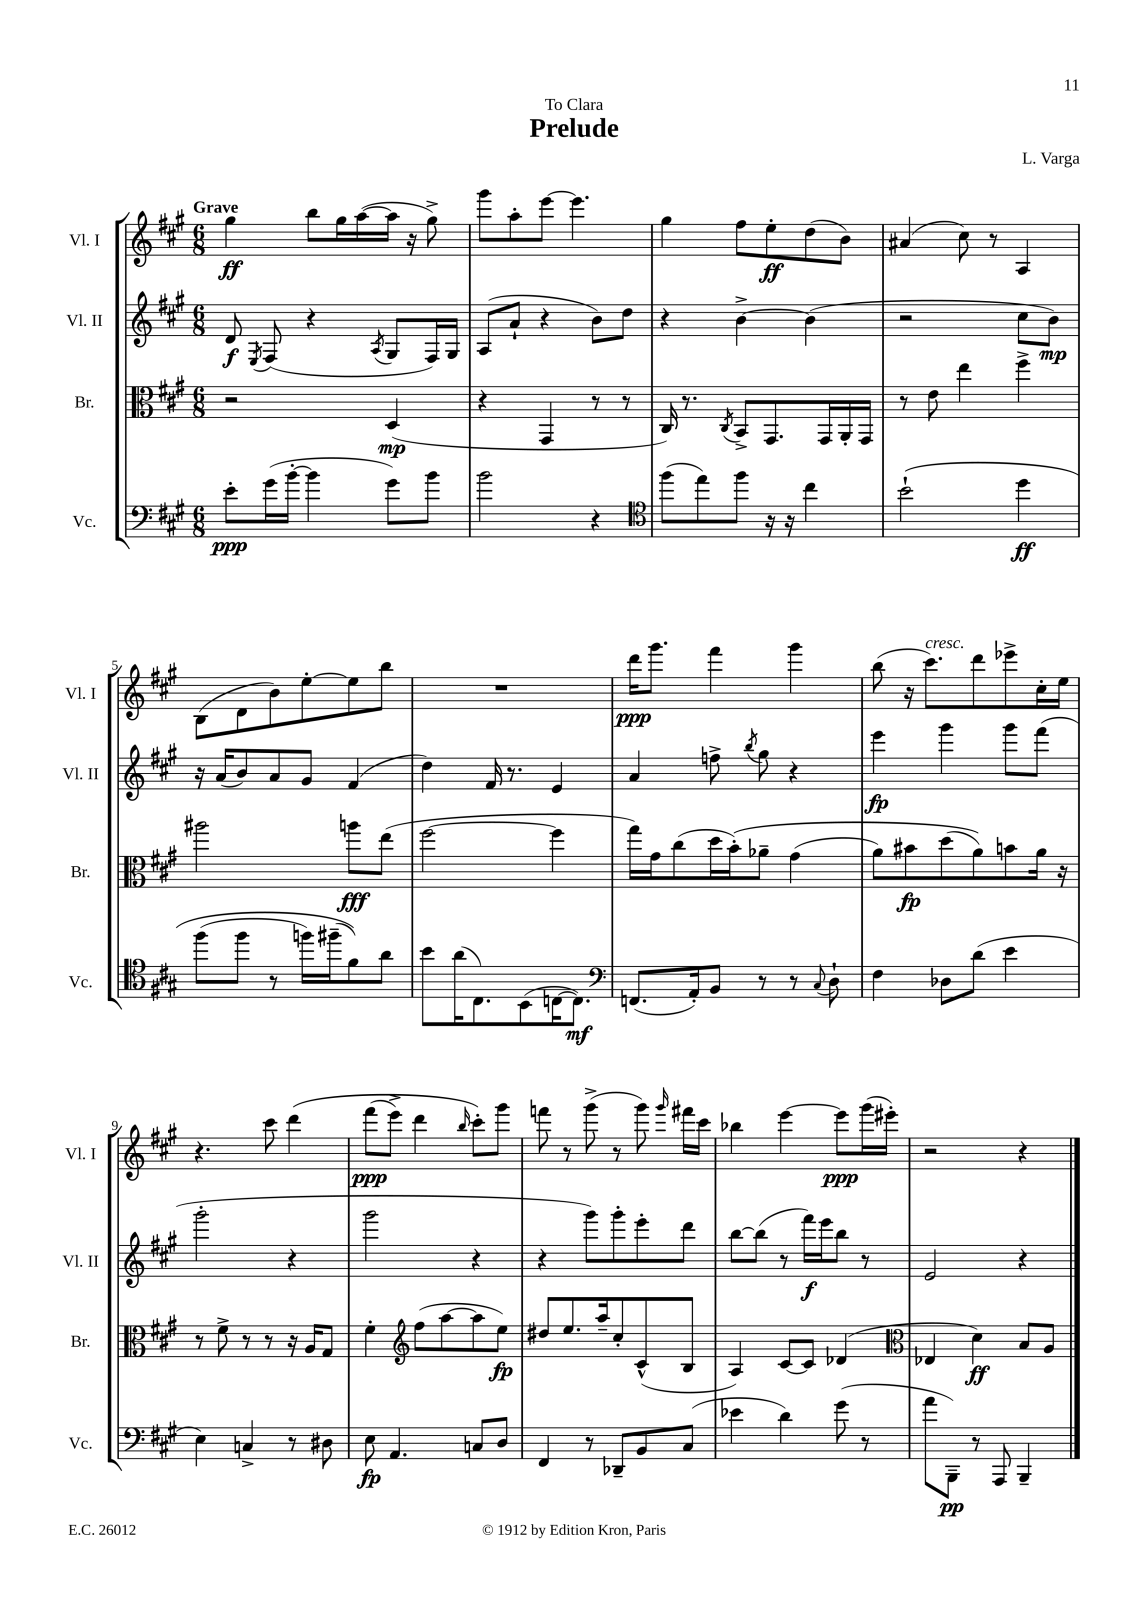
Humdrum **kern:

**kern	**dynam	**kern	**dynam	**kern	**dynam	**kern	**dynam
*part4	*part4	*part3	*part3	*part2	*part2	*part1	*part1
*staff4	*staff4	*staff3	*staff3	*staff2	*staff2	*staff1	*staff1
*I"Vc.	*	*I"Br.	*	*I"Vl. II	*	*I"Vl. I	*
*I'Vc.	*	*I'Br.	*	*I'Vl. II	*	*I'Vl. I	*
*clefF4	*	*clefC3	*	*clefG2	*	*clefG2	*
*k[f#c#g#]	*	*k[f#c#g#]	*	*k[f#c#g#]	*	*k[f#c#g#]	*
*M6/8	*	*M6/8	*	*M6/8	*	*M6/8	*
=1	=1	=1	=1	=1	=1	=1	=1
!	!	!	!	!	!	!LO:TX:a:B:t=Grave	!
8e'\L	ppp	2r	.	8d/	f	4gg#\	ff
.	.	.	.	8qE/	.	.	.
(16g#\L	.	.	.	(8F#/	.	.	.
[16b'\JJ	.	.	.	.	.	.	.
4b\]	.	.	.	4r	.	8bb\L	.
.	.	.	.	.	.	16gg#\L	.
.	.	.	.	.	.	([16aa\	.
.	.	.	.	8qA/	.	.	.
8g#\L)	.	(4D/	mp	8G#/L	.	16aa\JJ]	.
.	.	.	.	.	.	16r	.
8b\J	.	.	.	16F#/L)	.	8gg#^\)	.
.	.	.	.	16G#/JJ	.	.	.
=2	=2	=2	=2	=2	=2	=2	=2
2b\	.	4r	.	(8A/L	.	8ggg#\L	.
.	.	.	.	8a`/J	.	8aa'\	.
.	.	4GG#/	.	4r	.	[8eee\J	.
.	.	.	.	.	.	4.eee\]	.
4r	.	8r	.	8b\L)	.	.	.
.	.	8r	.	8dd\J	.	.	.
=3	=3	=3	=3	=3	=3	=3	=3
*clefC4	*	*	*	*	*	*	*
(8ff#\L	.	16C#/)	.	4r	.	4gg#\	.
.	.	8.r	.	.	.	.	.
8ee\)	.	.	.	.	.	.	.
.	.	8qC#/	.	.	.	.	.
8ff#\J	.	8BB^/L	.	[4b^\	.	8ff#\L	.
16r	.	8.GG#/	.	.	.	8ee'\	ff
16r	.	.	.	.	.	.	.
4cc#\	.	.	.	(4b\]	.	(8dd\	.
.	.	16GG#/L	.	.	.	.	.
.	.	16AA'/	.	.	.	8b\J)	.
.	.	16GG#/JJ	.	.	.	.	.
=4	=4	=4	=4	=4	=4	=4	=4
(2b`\	.	8r	.	2r	.	(4a#X/	.
.	.	8e\	.	.	.	.	.
.	.	4ee\	.	.	.	8cc#\)	.
.	.	.	.	.	.	8r	.
4dd\	ff	4ff#^\	.	8cc#\L	.	4A/	.
.	.	.	.	8b\J)	mp	.	.
!!LO:LB:g=z
=5	=5	=5	=5	=5	=5	=5	=5
(8ff#\L	.	2aa#X\	.	16r	.	(8B\L	.
.	.	.	.	(16a/KL	.	.	.
8ff#\J	.	.	.	8b/)	.	8d\	.
8r	.	.	.	8a/	.	8b\)	.
16ffn\LL)	.	.	.	8g#/J	.	[8ee'\	.
(16ff#X~\J	.	.	.	.	.	.	.
8f#\))	.	8aan\L	fff	(4f#/	.	8ee\]	.
8a\J	.	(8ee\J	.	.	.	8bb\J	.
=6	=6	=6	=6	=6	=6	=6	=6
8b\L	.	[2ff#\	.	4dd\)	.	2.r	.
(16a\K	.	.	.	.	.	.	.
8.C#\)	.	.	.	.	.	.	.
.	.	.	.	16f#/	.	.	.
.	.	.	.	8.r	.	.	.
(8BB\	.	.	.	.	.	.	.
[16Cn\K	.	4ff#\]	.	4e/	.	.	.
8.C\J])	mf	.	.	.	.	.	.
=7	=7	=7	=7	=7	=7	=7	=7
*clefF4	*	*	*	*	*	*	*
(8.FFn/L	.	16gg#\LL)	.	4a/	.	16ddd\KL	ppp
.	.	16g#\J	.	.	.	8.ggg#\J	.
.	.	(8cc#\	.	.	.	.	.
16AA'/k)	.	.	.	.	.	.	.
8BB/J	.	16dd\L	.	8ffn^\	.	4fff#\	.
.	.	(16b'\J)	.	.	.	.	.
.	.	.	.	8qbb/	.	.	.
8r	.	8a-X~\J	.	8gg#\	.	.	.
8r	.	(4g#\	.	4r	.	4ggg#\	.
8qqC#/	.	.	.	.	.	.	.
8D`\	.	.	.	.	.	.	.
=8	=8	=8	=8	=8	=8	=8	=8
4F#\	.	8a\L)	.	4eee\	fp	(8bb\	.
.	.	8b#X\	fp	.	.	16r	.
!	!	!	!	!	!	!LO:TX:a:i:t=cresc.	!
.	.	.	.	.	.	8.ccc#\L)	.
8D-X\L	.	(8dd\	.	4ggg#\	.	.	.
(8d\J	.	8a\))	.	.	.	8ddd\	.
4e\	.	8bn\	.	8ggg#\L	.	8eee-X^\	.
.	.	16a\Jk	.	(8fff#\J	.	16cc#'\L	.
.	.	16r	.	.	.	16ee\JJ	.
!!LO:LB:g=z
=9	=9	=9	=9	=9	=9	=9	=9
4E\)	.	8r	.	2ggg#'\	.	4.r	.
.	.	8f#^\	.	.	.	.	.
4Cn^/	.	8r	.	.	.	.	.
.	.	8r	.	.	.	8ccc#\	.
8r	.	16r	.	4r	.	(4ddd\	.
.	.	16A/KL	.	.	.	.	.
8D#X\	.	8G#/J	.	.	.	.	.
=10	=10	=10	=10	=10	=10	=10	=10
8E\	fp	4f#'\	.	2ggg#\	.	(8fff#\L	ppp
4.AA/	.	.	.	.	.	8eee^\J)	.
*	*	*clefG2	*	*	*	*	*
.	.	(8ff#\L	.	.	.	4ddd\	.
.	.	[8aa\	.	.	.	.	.
.	.	.	.	.	.	16qqbb/	.
8Cn/L	.	8aa\]	.	4r	.	8ccc#'\L)	.
8D/J	.	8ee\J)	fp	.	.	8ggg#\J	.
=11	=11	=11	=11	=11	=11	=11	=11
4FF#/	.	8dd#X/L	.	4r	.	8fffn\	.
.	.	8.ee/	.	.	.	8r	.
8r	.	.	.	8ggg#\L)	.	(8ggg#^\	.
.	.	16aa~/k	.	.	.	.	.
8DD-X~/L	.	8cc#'/	.	8ggg#'\	.	8r	.
8BB/	.	(8c#^^/	.	8eee'\	.	8ggg#\)	.
.	.	.	.	.	.	16qqggg#/	.
(8C#/J	.	8B/J	.	8ddd\J	.	16fff#X\LL	.
.	.	.	.	.	.	16ccc#\JJ	.
=12	=12	=12	=12	=12	=12	=12	=12
4e-X\	.	4A/)	.	[8bb\L	.	4bb-X\	.
.	.	.	.	(8bb\J]	.	.	.
4d\)	.	[8c#/L	.	8r	.	[4eee\	.
.	.	8c#/J]	.	16fff#\LL)	f	.	.
.	.	.	.	16eee\J	.	.	.
(8g#\	.	(4d-X/	.	8bb\J	.	8eee\L]	ppp
8r	.	.	.	8r	.	(16ggg#\L	.
.	.	.	.	.	.	16eee#X'\JJ)	.
=13	=13	=13	=13	=13	=13	=13	=13
*	*	*clefC3	*	*	*	*	*
8a\L	.	4E-X/	.	2e/	.	2r	.
8BBB~\J)	pp	.	.	.	.	.	.
8r	.	4d\)	ff	.	.	.	.
8AAA/	.	.	.	.	.	.	.
4BBB~/	.	8B/L	.	4r	.	4r	.
.	.	8A/J	.	.	.	.	.
==	==	==	==	==	==	==	==
*-	*-	*-	*-	*-	*-	*-	*-
